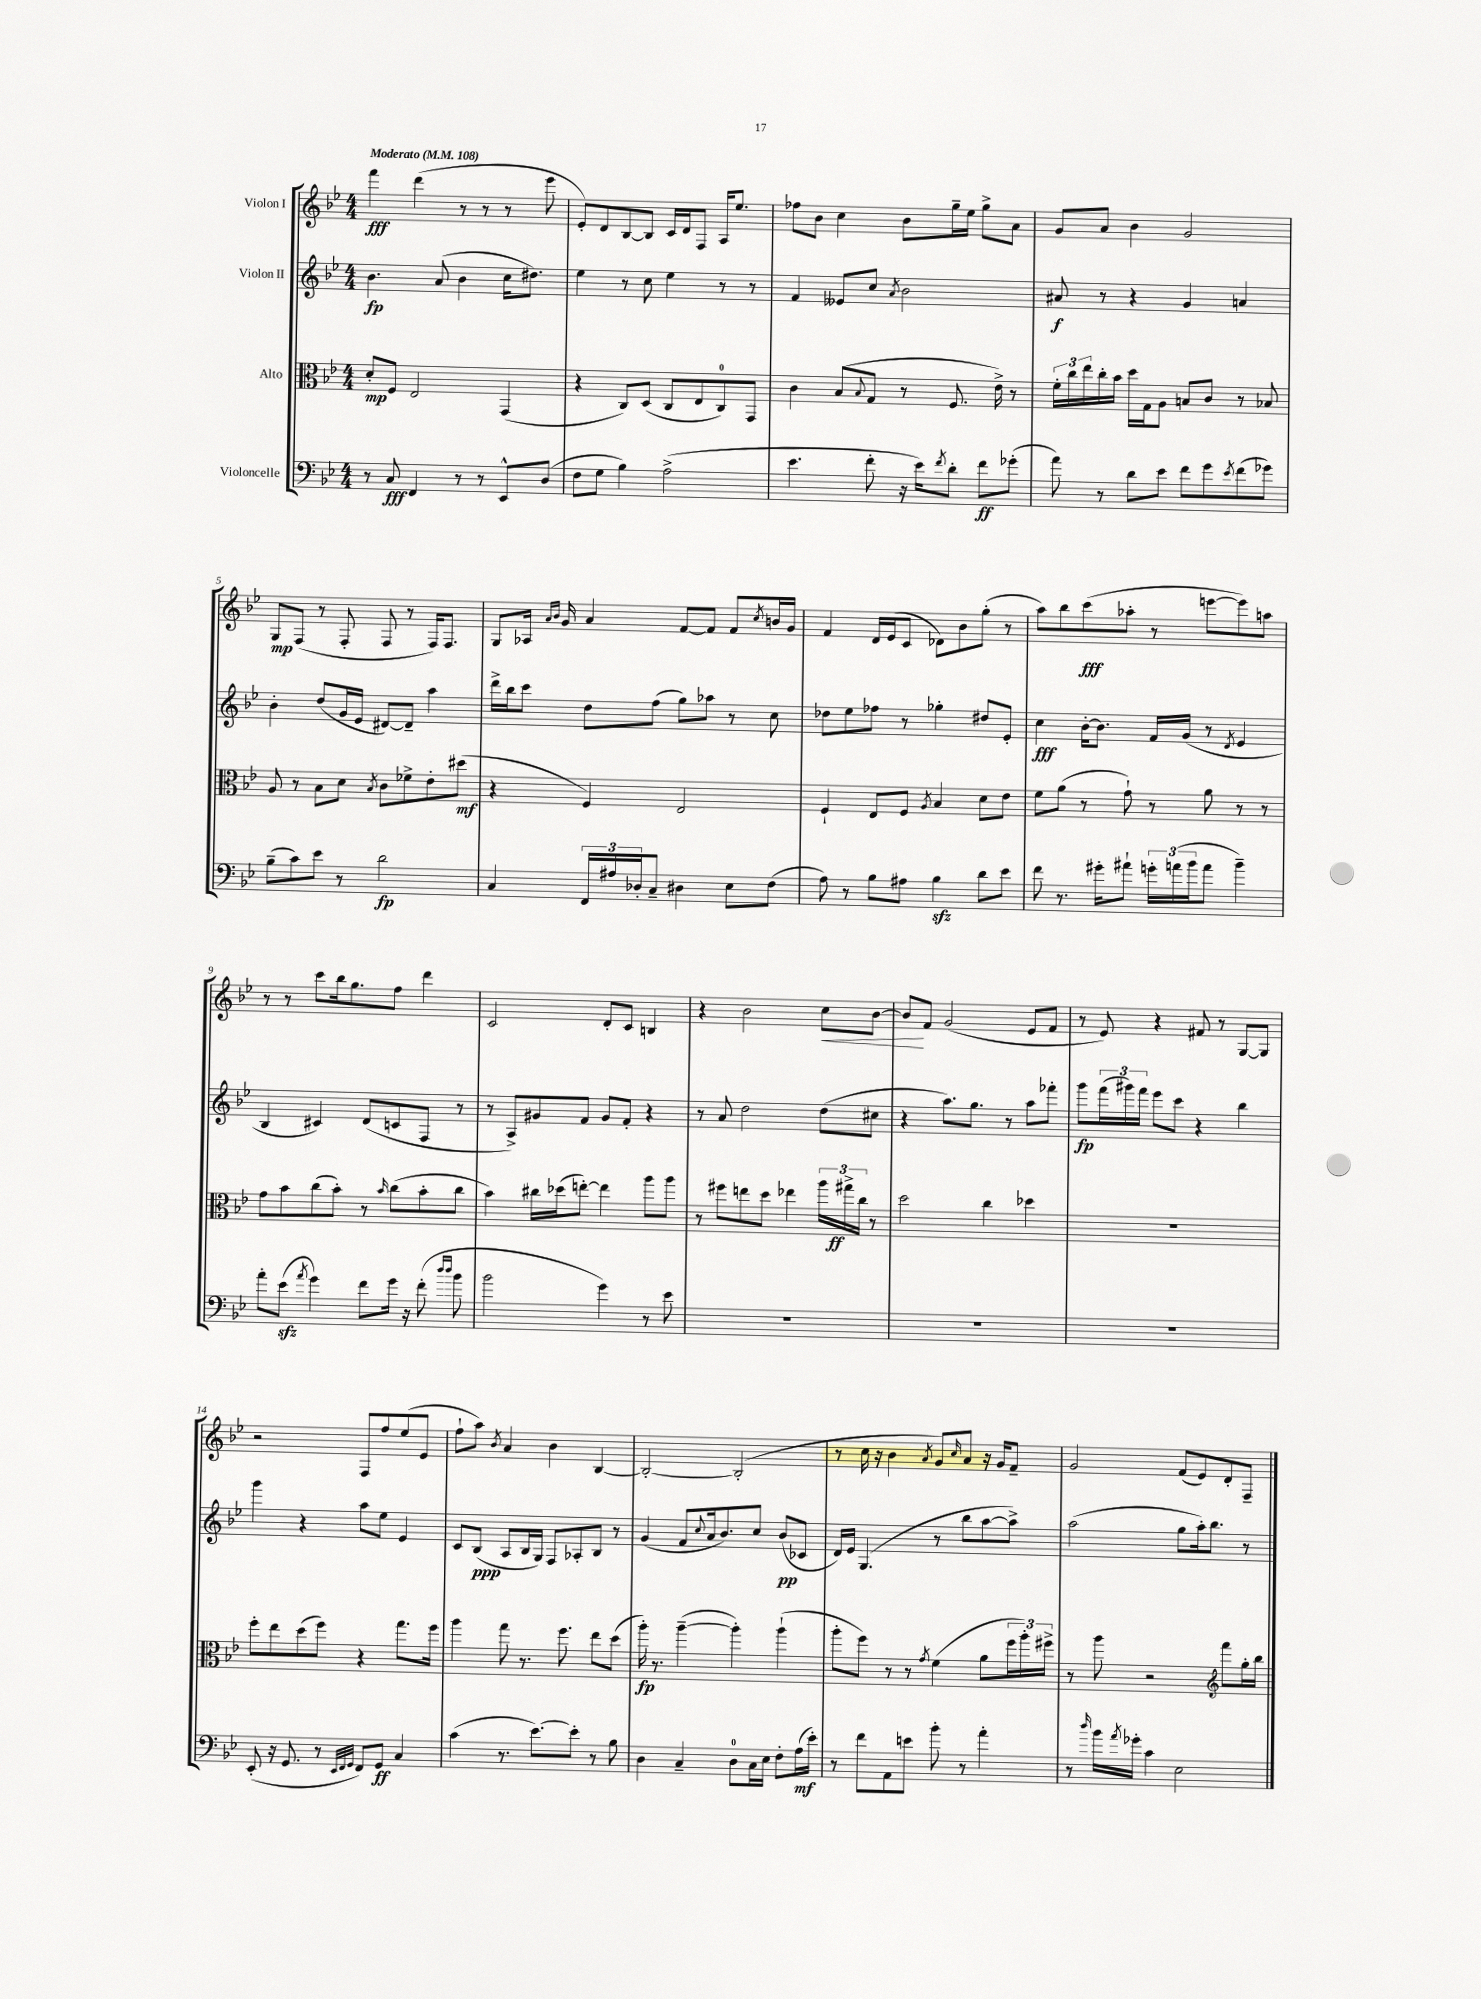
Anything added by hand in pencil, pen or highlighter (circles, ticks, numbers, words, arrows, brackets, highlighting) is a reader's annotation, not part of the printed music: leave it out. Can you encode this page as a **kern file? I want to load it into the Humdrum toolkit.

**kern	**kern	**kern	**kern
*staff4	*staff3	*staff2	*staff1
*clefF4	*clefC3	*clefG2	*clefG2
*k[b-e-]	*k[b-e-]	*k[b-e-]	*k[b-e-]
*M4/4	*M4/4	*M4/4	*M4/4
*MM108	*MM108	*MM108	*MM108
8r	8d'	4.b-	4fff
8C	8F	.	.
4FF	2E-	.	(4ddd
.	.	(8a	.
8r	.	4b-	8r
8r	.	.	8r
8EE-^^	(4GG	16cc	8r
.	.	8.dd#)	.
(8D	.	.	8eee-
=	=	=	=
8F	4r	4ee-	8e-')
8G	.	.	8d
4B-)	8C)	8r	[8B-
.	(8D	8cc	8B-]
(2A^	8C	4ee-	16c
.	.	.	16d
.	8E-	.	8F
.	8C)	8r	16A
.	.	.	8.ee-
.	8GG	8r	.
=	=	=	=
4.e-	4c	4f	8ff-
.	.	.	8b-
.	(8B-	8e--	4cc
.	8qqB-	.	.
8f'	8G	8cc	.
.	.	8qa	.
16r	8r	2b-	8b-
16e-)	.	.	.
8qf	.	.	.
8d'	8.F	.	16gg~
.	.	.	16ee-
8f	.	.	8gg^
.	16e-^)	.	.
(8g-'	8r	.	8a
=	=	=	=
8a)	24f'	8a#	8g
.	24cc	.	.
.	24ee-	.	.
8r	16cc'	8r	8a
.	16b-	.	.
8d	16dd	4r	4b-
.	16G	.	.
8e-	8A	.	.
8f	8B	4g	2g
8g	8c	.	.
8qe-	.	.	.
(8f	8r	4a	.
8g-)	8B-	.	.
=	=	=	=
(8B-~	8A	4b-'	8G
8c)	8r	.	(8F
8e-	8B-	(8dd	8r
8r	8d	16g	8F'
.	.	16e-	.
.	8qB-	.	.
2d	8c	[8d#)	8F
.	8f-^	8d#~]	8r
.	8e-'	4aa	16F)
.	.	.	8.F
.	(8dd#	.	.
=	=	=	=
4C	4r	16ddd^	8G
.	.	16bb-	.
.	.	8ccc	16A-
.	.	.	16qqa
.	.	.	16qqb-
.	.	.	16g
24FF	4F)	8dd	4a
24A#	.	.	.
24D-'	.	.	.
8C~	.	(8ff	.
4D#	2E-	8gg)	[8f
.	.	8aa-	8f]
8E-	.	8r	8f
.	.	.	8qcc
(8F	.	8cc	16b
.	.	.	16g
=	=	=	=
8A)	4F`	8dd-	4f
8r	.	8ee-	.
8B-	8E-	8ff-	16d
.	.	.	(16e-
8A#	8F	8r	8c
.	8qA	.	.
4B-	4B-	4gg-'	8d-)
.	.	.	8b-
8d	8d	8dd#	(8gg'
8e-	8e-	8e-'	8r
=	=	=	=
8f	8f	4cc	8aa)
8.r	(8a	.	8bb-
.	8r	[16b-'	(8ccc
16g#'	.	8.b-]	.
8a#`	8g`)	.	8aa-'
24g'	8r	16f	8r
(24a	.	.	.
.	.	(16g	.
24b-	.	.	.
8a	8a	8r	[8eee
.	.	8qd	.
4b-~)	8r	4e-	8eee])
.	8r	.	8aa
=	=	=	=
8a'	8g	4B-	8r
(8e-	8b-	.	8r
8qa	.	.	.
4g)	(8cc	4c#)	8ccc
.	8b-')	.	16bb-
.	.	.	8.gg
8f	8r	(8d	.
.	16qqb-	.	.
16g	(8cc	8c	8ff
16r	.	.	.
(8f'	8b-'	8F	4ddd
16qqdd	.	.	.
16qqdd	.	.	.
8b-	8cc	8r	.
=	=	=	=
2b-	4b-)	8r	2c
.	.	8A^)	.
.	16cc#	8g#	.
.	(16dd-	.	.
.	[8ee')	8f	.
4g)	4ee]	8g#	8d'
.	.	8f'	8c
8r	8aa	4r	4B
8e-	8aa	.	.
=	=	=	=
1r	8r	8r	4r
.	8ff#	8a	.
.	8ee	2dd	2b-
.	8dd	.	.
.	4ee-	.	.
.	24aa	(8dd	8cc
.	24gg#^	.	.
.	24cc	.	.
.	8r	8cc#	[8b-
=	=	=	=
1r	2dd	4r	8b-]
.	.	.	8f
.	.	8.aa)	(2g
.	.	8.gg	.
.	4cc	.	.
.	.	8r	.
.	4dd-	8aa	8e-
.	.	8fff-'	8f
=	=	=	=
1r	1r	8ggg	8r
.	.	(24fff	8e-)
.	.	24ggg#)	.
.	.	24fff	.
.	.	8eee-	4r
.	.	8ccc	.
.	.	4r	8f#
.	.	.	8r
.	.	4bb-	[8G
.	.	.	8G]
=	=	=	=
(8EE-'	8ff'	4ggg	2r
16r	8ee-	.	.
8.GG	.	.	.
.	(8dd	4r	.
8r	8ff)	.	.
32qqEE-	.	.	.
32qqFF	.	.	.
32qqGG	.	.	.
8FF)	4r	8aa	8F
8GG	.	8ee-	8ff
4C	8.gg	4e-	(8ee-
.	.	.	8e-
.	16ff	.	.
=	=	=	=
(4c	4aa	8c	8ff`
.	.	(8B-	8aa)
.	.	.	8qb-
8.r	8gg	8A	4a
.	8.r	16B-	.
[8.e-)	.	16G)	.
.	.	8F	4b-
.	8.ff	.	.
8e-']	.	8A-'	.
8r	8ee-	8B-	[4B-
8B-	(8dd	8r	.
=	=	=	=
4D	16aa')	(4g	2B-'_
.	8.r	.	.
4C~	([4aa~	8f	.
.	.	8qqcc	.
.	.	16a	.
.	.	8.b-)	.
8D	4aa'])	.	(2B-']
16C	.	8cc	.
16E-	.	.	.
8F'	(4aa`	(8b-	.
(16A	.	8c-	.
16e-')	.	.	.
=	=	=	=
8r	8aa'	16d)	8r
.	.	16e-	.
8f	8ff)	(4.G	16cc
.	.	.	16r
8AA	8r	.	4b-
8e	8r	.	.
.	8qg	.	8qa
8b-'	(4f	8r	8g)
.	.	.	16qqcc
8r	.	8bb-	8a
4a'	8a	[8aa	16r
.	.	.	16g
.	24ff	8aa^])	8f~
.	24aa')	.	.
.	24ff#^	.	.
=	=	=	=
8r	8r	(2aa	2g
16qqdd	.	.	.
16b-	8aa	.	.
8qa	.	.	.
16g-'	.	.	.
4c	2r	.	.
2E-	.	8gg	(8f
.	.	16aa')	8e-)
.	.	8.bb-	.
*	*clefG2	*	*
.	8fff	.	8d'
.	16gg'	8r	8F~
.	16bb-	.	.
==	==	==	==
*-	*-	*-	*-
